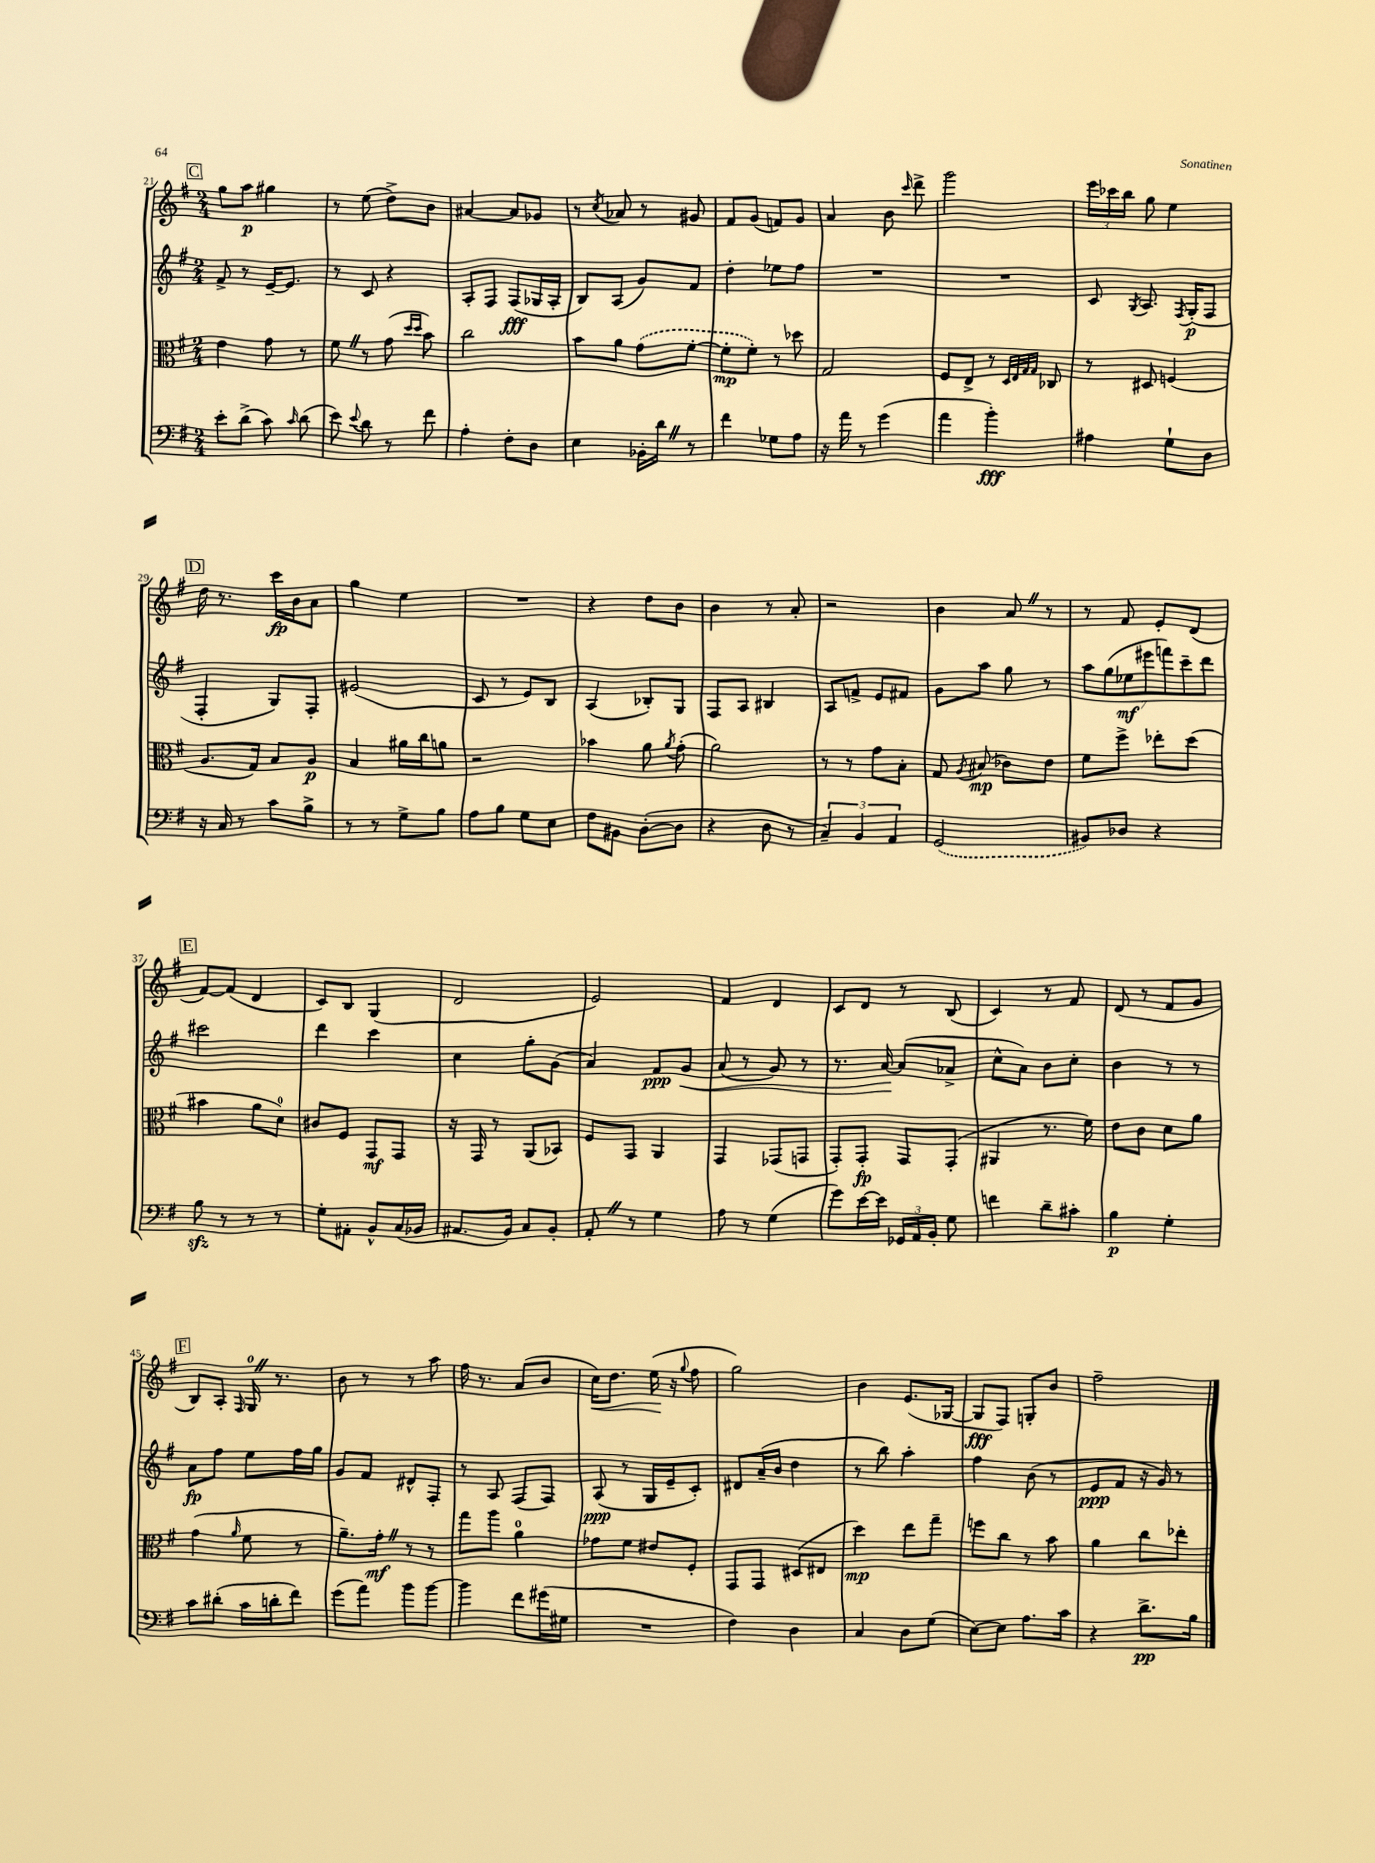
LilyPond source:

<<
\new StaffGroup <<
\new Staff = "s0" {
    \clef treble \key g \major \numericTimeSignature \time 2/4
    \autoBeamOff \mark \markup { \box "C" } g''8[ a''8]\p gis''4 |
    r8 e''8( d''8[->) b'8] |
    ais'4~ ais'8[ ges'8] |
    r8 \acciaccatura { c''8 } aes'8 r8 gis'8 |
    fis'8[ g'8]( f'8[) g'8] |
    a'4 b'8 \grace { c'''16 } d'''8-> |
    g'''2 |
    \tuplet 3/2 { e'''16[ ces'''16 b''16] } g''8 e''4 |
    \mark \markup { \box "D" } d''16 r8. c'''16[\fp b'16 a'8] |
    g''4 e''4 |
    R2 |
    r4 d''8[ b'8] |
    b'4 r8 a'8-. |
    r2 |
    b'4 a'8 \once \override BreathingSign.text = \markup { \musicglyph "scripts.caesura.straight" } \breathe r8 |
    r8 fis'8 e'8[-. d'8]( |
    \mark \markup { \box "E" } fis'8[~) fis'8]( d'4 |
    c'8[) b8] g4( |
    d'2 |
    e'2) |
    fis'4 d'4 |
    c'8[ d'8] r8 b8( |
    c'4) r8 fis'8 |
    d'8( r8 fis'8[ g'8] |
    \mark \markup { \box "F" } b8[) a8]-. \grace { fis16 } g16-0 \once \override BreathingSign.text = \markup { \musicglyph "scripts.caesura.straight" } \breathe r8. |
    b'8 r8 r8 a''8 |
    fis''16 r8. a'8[( b'8] |
    c''16[\<) d''8.] e''16\!( r16 \appoggiatura { g''8 } fis''8 |
    g''2) |
    b'4 e'8.[( ges16]~ |
    ges8[\fff fis8]) g8[-. b'8] |
    fis''2-- \bar "|." |
}
\new Staff = "s1" {
    \clef treble \key g \major \numericTimeSignature \time 2/4
    \autoBeamOff \mark \markup { \box "C" } fis'8-> r8 e'16[~-- e'8.] |
    r8 c'8 r4 |
    a8[-. fis8] fis8[\fff( ges16 a16]-. |
    b8[) a8]( g'8[) fis'8] |
    d''4-. ees''8[ fis''8] |
    R2 |
    R2 |
    c'8 \acciaccatura { g8 } a8. \acciaccatura { fis8 } g16[-.\p( fis8] |
    \mark \markup { \box "D" } fis4-. g8[) fis8]-. |
    eis'2( |
    c'8 r8 e'8[) b8] |
    a4( bes8[-.) g8] |
    fis8[ a8] bis4 |
    a8[ f'8]-> e'8[ fis'8] |
    g'8[ a''8] g''8 r8 |
    \tuplet 7/4 { a''8[ g''8( ees''8\mf eis'''8 f'''8) c'''8-- d'''8] } |
    \mark \markup { \box "E" } cis'''2 |
    d'''4 c'''4 |
    c''4 g''8[-. g'8]( |
    a'4) fis'8[\ppp g'8]\< |
    a'8( r8 g'8) r8 |
    r8. a'16~\! a'8[( aes'8]-> |
    c''8[-^ a'8]) b'8[ c''8]-. |
    b'4 r8 r8 |
    \mark \markup { \box "F" } a'8[\fp fis''8] e''8[ fis''16 g''16] |
    g'8[ fis'8] dis'8[-^ fis8]-. |
    r8 a8 fis8[( fis8]) |
    a8\ppp( r8 g16[ e'16-- c'8]-.) |
    dis'8[ a'16--( b'16] d''4 |
    r8 b''8) a''4-. |
    fis''4 b'8( r8 |
    e'8[\ppp fis'8] r16 g'16) r8 \bar "|." |
}
\new Staff = "s2" {
    \clef alto \key g \major \numericTimeSignature \time 2/4
    \autoBeamOff \mark \markup { \box "C" } e'4 g'8 r8 |
    fis'8 \once \override BreathingSign.text = \markup { \musicglyph "scripts.caesura.straight" } \breathe r8 g'8( \grace { d''16[ d''16] } b'8) |
    c''2 |
    b'8[ a'8] \once \slurDashed g'8[( fis'8]~-. |
    fis'8[-.\mp fis'8]-.) r8 des''8 |
    g2 |
    fis8[ e8]-> r8 \grace { d32[ e32 g32 g32] } ces8 |
    r8 dis8 f4( |
    \mark \markup { \box "D" } a8.[ g16]) b8[ a8]\p |
    b4 ais'16[ c''16 a'8] |
    r2 |
    bes'4 a'8 \acciaccatura { a'8 } g'8-.( |
    a'2) |
    r8 r8 g'8[ b8]-. |
    g8 \acciaccatura { a8 } bis8\mp( ces'8[) e'8] |
    fis'8[ fis''8]-> ees''8[-. d''8]( |
    \mark \markup { \box "E" } bis'4 a'8[ d'8]-0) |
    cis'8[ fis8] g,8[\mf g,8] |
    r16 g,16 r8 a,8[( bes,8]) |
    fis8[ g,8] a,4 |
    g,4 ges,8[( g,8] |
    g,8[-.) g,8]-.\fp g,8[ g,8]-.( |
    ais,4 r8. fis'16) |
    e'8[ c'8] d'8[ a'8] |
    \mark \markup { \box "F" } g'4( \grace { a'16 } fis'8 r8 |
    a'8.[--) g'16]-.\mf \once \override BreathingSign.text = \markup { \musicglyph "scripts.caesura.straight" } \breathe r8 r8 |
    g''8[ a''8] a'4-0 |
    ges'8[ fis'8] eis'8[ fis8]-. |
    g,8[ g,8] dis8[( eis8] |
    d''4\mp) e''8[ g''8]-- |
    f''8[ c''8] r8 b'8 |
    a'4 c''8[ ees''8]-. \bar "|." |
}
\new Staff = "s3" {
    \clef bass \key g \major \numericTimeSignature \time 2/4
    \autoBeamOff \mark \markup { \box "C" } e'8[-. d'8]->( c'8) \grace { c'16 } d'8( |
    e'8) \appoggiatura { e'8 } d'8 r8 fis'8 |
    a4-. fis8[-. d8] |
    e4 bes,16[-. d'16] \once \override BreathingSign.text = \markup { \musicglyph "scripts.caesura.straight" } \breathe r8 |
    fis'4 ges8[ a8] |
    r16 a'16 r8 g'4( |
    a'4 b'4-.\fff) |
    ais4 g8[-! d8] |
    \mark \markup { \box "D" } r16 c16 r8 c'8[ b8]-> |
    r8 r8 g8[-> b8] |
    a8[ b8] g8[ e8] |
    fis8[ bis,8] d8[~-.( d8] |
    r4 d8 r8 |
    \tuplet 3/2 { c4--) b,4 a,4 } |
    \once \slurDashed g,2( |
    bis,8[) des8] r4 |
    \mark \markup { \box "E" } b8\sfz r8 r8 r8 |
    g8[-. ais,8]-. b,8[-^ c16( bes,16] |
    ais,8.[ b,16]) c8[ b,8]-. |
    a,8-. \once \override BreathingSign.text = \markup { \musicglyph "scripts.caesura.straight" } \breathe r8 g4 |
    a8 r8 g4( |
    g'8[) e'16~ e'16] \tuplet 3/2 { ges,16[ a,16 b,16]-. } g8 |
    f'4 d'8[-- cis'8]-. |
    b4\p g4-. |
    \mark \markup { \box "F" } c'8[ dis'8]-.( c'16[ d'16-. fis'8]) |
    g'8[( a'8]) b'8[ b'8]~ |
    b'4 fis'8[ gis'16( gis16] |
    R2 |
    fis4) d4 |
    c4 d8[ g8]( |
    e8[~) e8] a8.[ c'16] |
    r4 d'8.[->\pp b16] \bar "|." |
}
>>
>>
\layout { \context { \Score currentBarNumber = #21 } }
